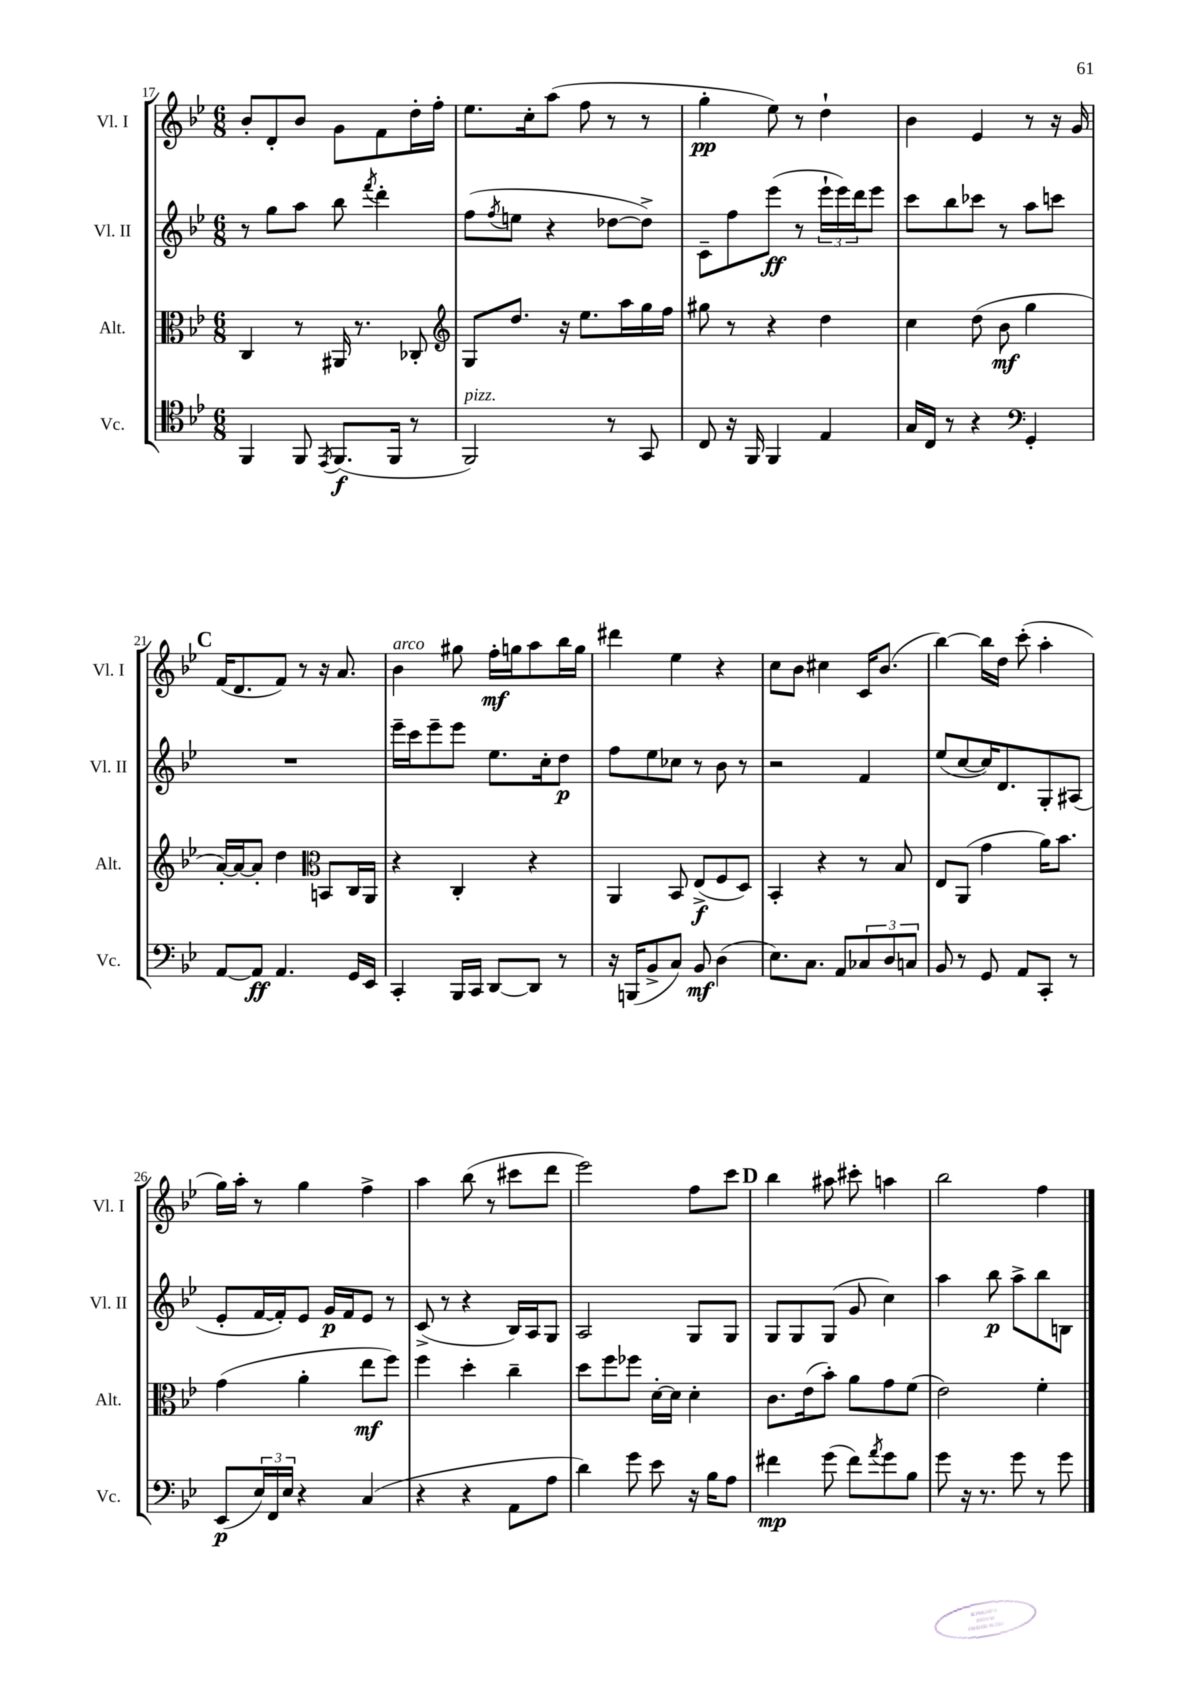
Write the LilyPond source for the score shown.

<<
\new StaffGroup <<
\new Staff = "s0" \with { instrumentName = "Vl. I" shortInstrumentName = "Vl. I" } {
    \clef treble \key bes \major \numericTimeSignature \time 6/8
    bes'8-. d'8-. bes'8 g'8 f'8 d''16-. f''16-. |
    ees''8. c''16-. a''8( f''8 r8 r8 |
    g''4-.\pp ees''8) r8 d''4-! |
    bes'4 ees'4 r8 r16 g'16 |
    \mark \markup { \bold "C" } f'16( d'8. f'8) r8 r16 a'8. |
    bes'4^\markup { \italic "arco" } gis''8 f''16-.\mf g''16 a''8 bes''16 g''16 |
    dis'''4 ees''4 r4 |
    c''8 bes'8 cis''4 c'16 bes'8.( |
    bes''4~) bes''16 d''16 c'''8-.( a''4-. |
    g''16) a''16-. r8 g''4 f''4-> |
    a''4 bes''8( r8 cis'''8 d'''8 |
    ees'''2) f''8 c'''8 |
    \mark \markup { \bold "D" } bes''4 ais''8 cis'''8-. a''4 |
    bes''2 f''4 \bar "|." |
}
\new Staff = "s1" \with { instrumentName = "Vl. II" shortInstrumentName = "Vl. II" } {
    \clef treble \key bes \major \numericTimeSignature \time 6/8
    r8 g''8 a''8 bes''8 \acciaccatura { f'''8 } d'''4-. |
    f''8( \acciaccatura { f''8 } e''8 r4 des''8~ des''8->) |
    c'8-- f''8 ees'''8\ff( r8 \tuplet 3/2 { ees'''16-! ees'''16) d'''16 } ees'''8 |
    c'''8 bes''8 ces'''8 r8 a''8 c'''8 |
    \mark \markup { \bold "C" } R2. |
    ees'''16-- c'''16 ees'''8-- ees'''8 ees''8. c''16-. d''8\p |
    f''8 ees''8 ces''8 r8 bes'8 r8 |
    r2 f'4 |
    ees''8( c''8~ c''16) d'8. g8-. ais8( |
    ees'8-. f'16~ f'16-.) ees'8 g'16\p f'16 ees'8 r8 |
    c'8->( r8 r4 bes16) a16 g8 |
    a2 g8 g8 |
    \mark \markup { \bold "D" } g8 g8 g8( g'8 c''4) |
    a''4 bes''8\p a''8-> bes''8 b8 \bar "|." |
}
\new Staff = "s2" \with { instrumentName = "Alt." shortInstrumentName = "Alt." } {
    \clef alto \key bes \major \numericTimeSignature \time 6/8
    c4 r8 ais,16 r8. ces8-. |
    \clef treble g8 d''8. r16 ees''8. a''16 g''16 f''16 |
    gis''8 r8 r4 d''4 |
    c''4 d''8( bes'8\mf g''4 |
    \mark \markup { \bold "C" } a'16~-.) a'16~ a'8-. d''4 \clef alto b,8 c16 a,16 |
    r4 c4-. r4 |
    a,4 bes,8 ees8->\f( f8 d8) |
    bes,4-. r4 r8 bes8 |
    ees8 a,8( g'4 a'16) bes'8. |
    g'4( a'4-. ees''8\mf f''8) |
    f''4 d''4-. c''4-- |
    d''8 f''8 fes''8 d'16~-. d'16 d'4-. |
    \mark \markup { \bold "D" } c'8. ees'16( bes'8-.) a'8 g'8 f'8( |
    ees'2) f'4-. \bar "|." |
}
\new Staff = "s3" \with { instrumentName = "Vc." shortInstrumentName = "Vc." } {
    \clef tenor \key bes \major \numericTimeSignature \time 6/8
    f,4 f,8 \acciaccatura { ees,8 } f,8.\f( f,16 r8 |
    f,2^\markup { \italic "pizz." }) r8 g,8 |
    c8 r16 f,16 f,4 ees4 |
    g16 c16 r8 r4 \clef bass g,4-. |
    \mark \markup { \bold "C" } a,8~ a,8\ff a,4. g,16 ees,16 |
    c,4-. bes,,16 c,16 d,8~ d,8 r8 |
    r16 b,,16( bes,8-> c8) bes,8\mf d4( |
    ees8.) c8. a,8 \tuplet 3/2 { ces8 d8 c8 } |
    bes,8 r8 g,8 a,8 c,8-. r8 |
    ees,8\p( \tuplet 3/2 { ees16) f,16 ees16 } r4 c4( |
    r4 r4 a,8 a8 |
    d'4) g'8 ees'8 r16 bes16 a8 |
    \mark \markup { \bold "D" } fis'4\mp g'8( fis'8) \acciaccatura { a'8 } g'8 bes8 |
    g'8 r16 r8. g'8 r8 g'8 \bar "|." |
}
>>
>>
\layout { \context { \Score currentBarNumber = #17 } }
